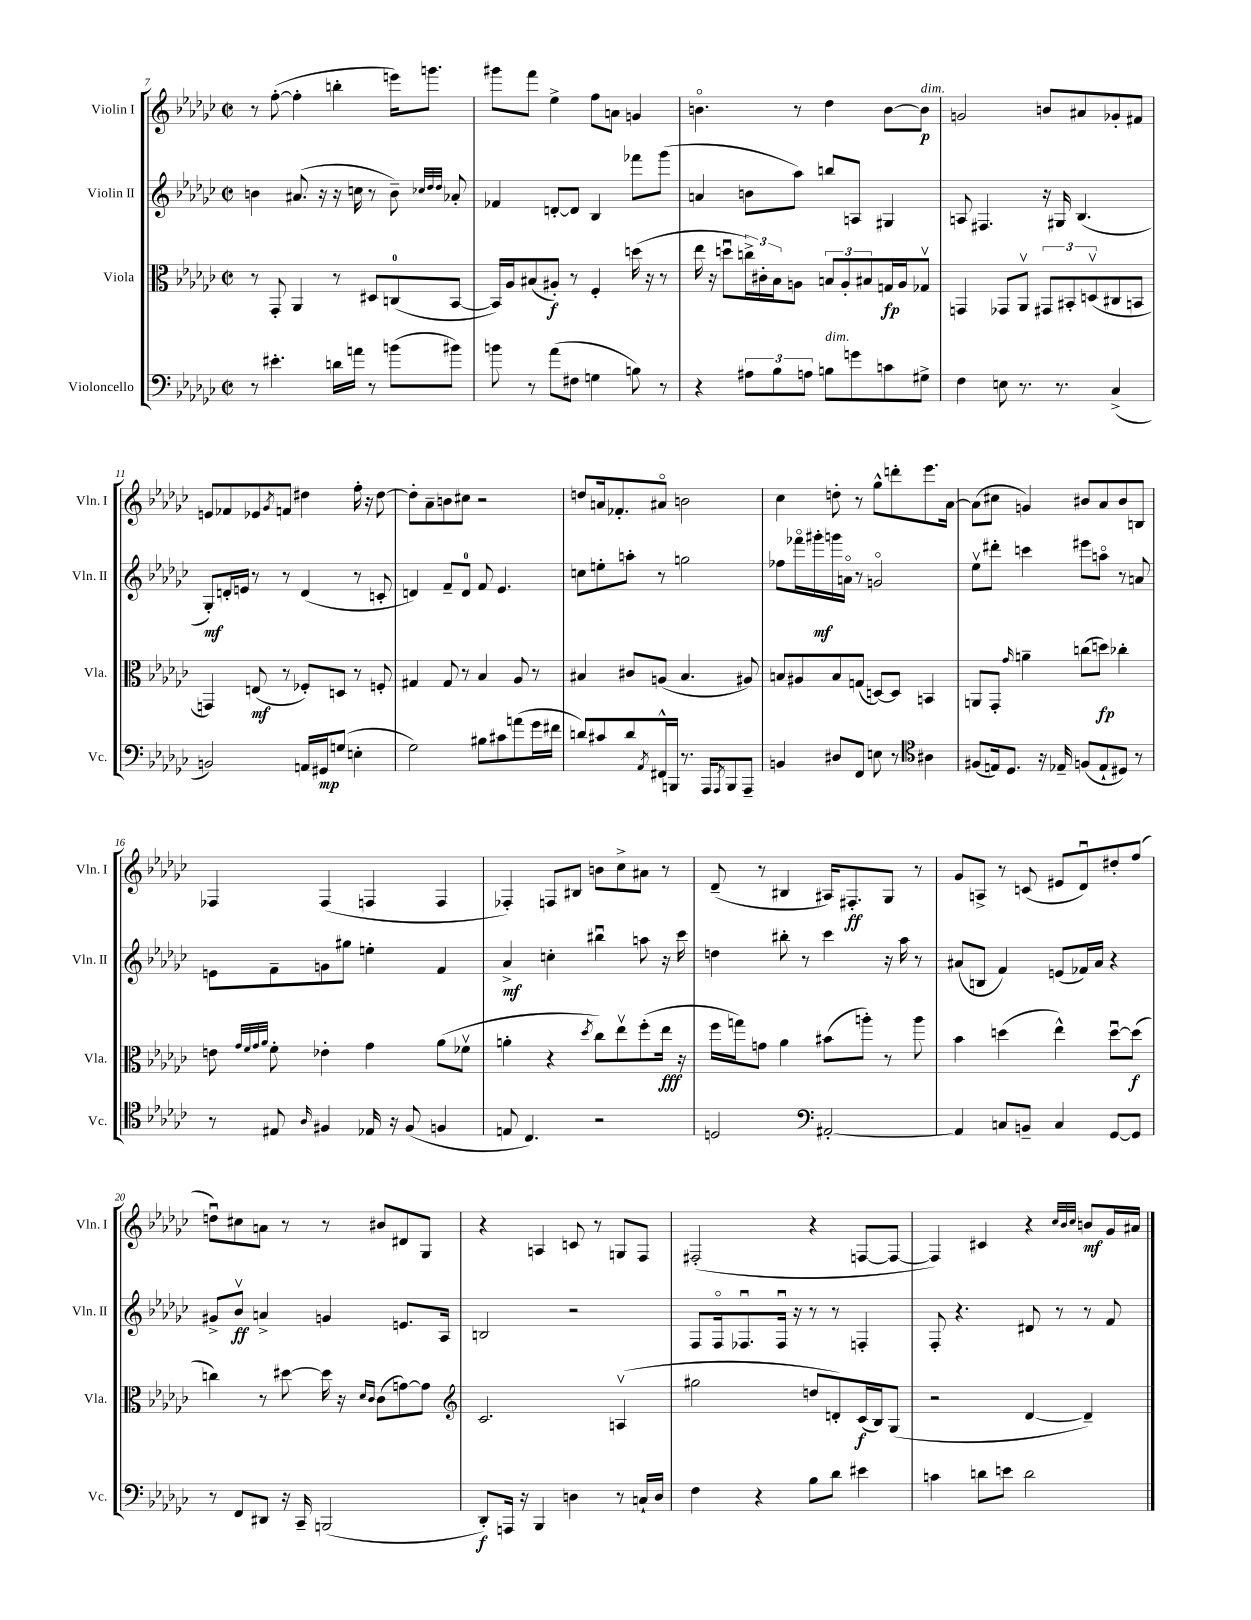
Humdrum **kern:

**kern	**kern	**kern	**kern
*staff4	*staff3	*staff2	*staff1
*clefF4	*clefC3	*clefG2	*clefG2
*k[b-e-a-d-g-c-]	*k[b-e-a-d-g-c-]	*k[b-e-a-d-g-c-]	*k[b-e-a-d-g-c-]
*M2/2	*M2/2	*M2/2	*M2/2
*met(c|)	*met(c|)	*met(c|)	*met(c|)
8r	8r	4b	8r
4.e#'	8GG-'	.	([8ff'
.	4AA-	(8.a#	4ff']
.	.	16r	.
16d	8r	16r	4bb'
16a	.	16cc	.
8r	8D#	8r	.
(8b	(8C	8b~)	16eee)
.	.	.	8.ggg
.	.	32qqcc-	.
.	.	32qqdd-	.
.	.	32qqdd-	.
8b#)	[8BB-	8a-'	.
=	=	=	=
8b	16BB-])	4f-	8ggg#
.	16A-	.	.
8r	(8B#	.	8fff
(8a-	8A#')	[8d'	4ee-^
8F#	8r	8d]	.
4G	4F'	4B-	8ff
.	.	.	8a
8B)	(16dd	8fff-	4g
.	16r	.	.
8r	8r	(8ggg-	.
=	=	=	=
4r	16ee-	4a	4.bo
.	16r	.	.
.	8ddu	.	.
12A#	24cc^)	8b	.
.	24c#'	.	.
12B-	24B-	.	.
.	8A	8aa-)	8r
12A	.	.	.
8B	12B	8bb	4dd-
.	12A'	.	.
8g	.	8A	.
.	12B#	.	.
8c	16G	4G#	[8b
.	16A	.	.
8G#^	8G-v	.	8b]
=	=	=	=
4F	4GG	8A	2g
.	.	4.F#	.
8E	8GG-	.	.
8.r	8AA-v	.	.
.	12GG#	16r	8b
8.r	.	16G#	.
.	12BB#'	.	.
.	.	(4.B-	8a#
.	(12Dv	.	.
(4C-^	8C#	.	8g-'
.	8BB	.	8f#
=	=	=	=
2BB)	4GG)	8G-')	8e
.	.	16d'	8f-
.	.	16e	.
.	(8E	8r	8e-
.	.	.	8qg-
.	8r	8r	8f
16AA	8F-')	(4d	4dd#
16GG#	.	.	.
(8G	8D	.	.
4E'	8r	8r	16ff'
.	.	.	16r
.	8F'	8c'	[8dd#
=	=	=	=
2G-)	4G#	4d)	8dd#']
.	.	.	8a-~
.	8G#	8f~	8b
.	8r	8d	8cc#
8B#	4B-	8f	2r
8c#	.	4.e-	.
(8a	8A-	.	.
16g-	8r	.	.
16f#	.	.	.
=	=	=	=
8d)	4B#	8cc	8dd
8c#	.	8ee'	16a
.	.	.	8.f-'
8d	8c#	8aa'	.
8qAA-	.	.	.
16FF#^^	(8A	8r	8a#o
16BBB	.	.	.
8.r	4.B#	2gg	2b
16AAA-	.	.	.
8qAAA-	.	.	.
8BBB	.	.	.
8AAA-~	8A#)	.	.
=	=	=	=
4BB	8B	8ff-	4cc-
.	8A#	16fff-o	.
.	.	16ggg#'	.
8D#	8B	16ggg	8dd'
.	.	16ao	.
8FF	(8G	8r	8r
8E	[8D)	2go	8gg-^^
8r	8D]	.	8ddd'
*clefC4	*	*	*
4A#	4BB	.	8.eee-
.	.	.	[16a-
=	=	=	=
(8F#	8AA	8ee-v	(8a-]
16E)	8GG-'	8ddd#'	8cc#
8.D-	.	.	.
.	16qqg-	.	.
.	4a~	4ccc	4g)
16r	.	.	.
16E-~	.	.	.
(8F	(8cc	8eee#	8b#
8E-`	8dd)	8aao	8a-
8D#)	4cc-'	8r	8b#
8r	.	8a	8B
=	=	=	=
8r	8e	8e	4F-
.	32qqg-	.	.
.	32qqf	.	.
.	32qqg-	.	.
.	32qqa-	.	.
8E#	8f'	8f~	.
16qqA-	.	.	.
4F#	4e-'	8g	(4F-
.	.	8gg#	.
16E-	4g-	4ee'	4F
16r	.	.	.
(8F#	.	.	.
4F	(8a-	4f	4F
.	8f-v	.	.
=	=	=	=
8E	4a'	4a-^	4F-')
4.C-)	.	.	.
.	4r	4cc'	8F
.	.	.	8B#
.	8qdd-	.	.
2r	8cc-)	4bb#u	8b
.	8ee-v	.	8cc-^
.	(8ff'	8aa	8a#
.	16ee-	16r	8r
.	16r	16ccc-	.
=	=	=	=
2D	16ff	4dd	(8d-~
.	16gg)	.	.
.	8g	.	8r
.	4a-	8bb#'	4B#
.	.	8r	.
*clefF4	*	*	*
[2AA#'	(8b#	4ccc-	16A#)
.	.	.	8.F#'
.	8aa')	.	.
.	8r	16r	8G-
.	.	16aa-	.
.	8aa	8r	8r
=	=	=	=
4AA#]	4b-	(8a#	8g-
.	.	8B	8A^
8C	(4dd	4f)	8r
8BB~	.	.	(8c
4C	4ee-^^)	(8e	8e#
.	.	16f-)	8d-u)
.	.	16a#	.
[8GG-	[8ddu	4r	8dd#'
8GG-]	(8dd]	.	(8ff
=	=	=	=
8r	4cc)	8g#^	8ddu)
8FF	.	8b-v	8cc#
8DD#	8r	4a^	8a
16r	[8dd#	.	8r
16CC-~	.	.	.
(2BBB	16dd#]	4g	8r
.	16r	.	.
.	16qqd-	.	.
.	16qqc-	.	.
.	(8c-	.	8b#
.	[8g)	8.e	8d#
.	8g]	.	8G-
.	.	16A-	.
=	=	=	=
*	*clefG2	*	*
8DD-')	2.c-	2B	4r
16AAA	.	.	.
16r	.	.	.
4BBB-	.	.	4A
4D	.	2r	8c
.	.	.	8r
8r	(4Av	.	8G
16C`	.	.	8F
16D	.	.	.
=	=	=	=
4F	2gg#	8F	(2F#'
.	.	16Fo	.
.	.	8.F-u	.
4r	.	.	.
.	.	16F-u	.
.	.	16r	.
8B-	8dd	8r	4r
8d-	8d')	8r	.
4e#	(16c-	4F'	[8F
.	16B-)	.	.
.	(8G-	.	8F_
=	=	=	=
4c	2r	8F'	4F])
.	.	4.r	.
8d	.	.	4c#
8e	.	.	.
2d	[4d-	8d#	4r
.	.	8r	.
.	.	.	32qqcc-
.	.	.	32qqb-
.	.	.	32qqcc-
.	4d-~])	8r	8b
.	.	8f	16g-
.	.	.	16a#
==	==	==	==
*-	*-	*-	*-
